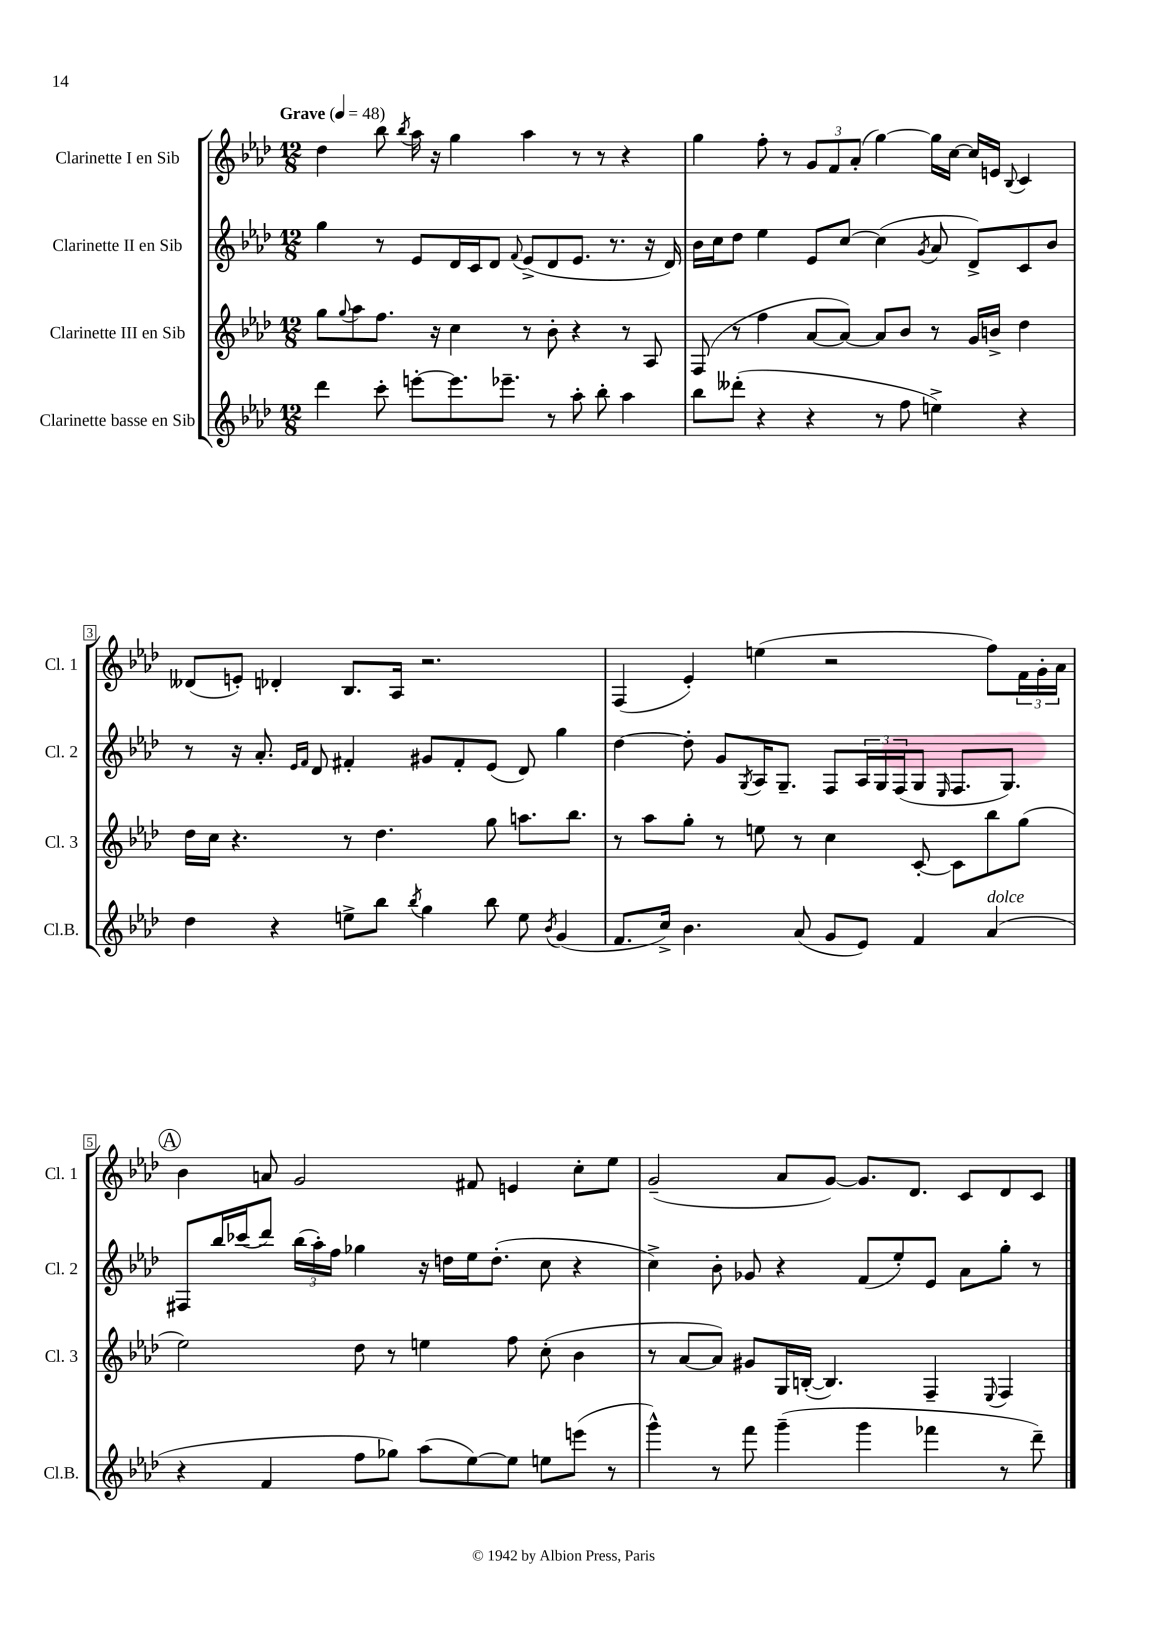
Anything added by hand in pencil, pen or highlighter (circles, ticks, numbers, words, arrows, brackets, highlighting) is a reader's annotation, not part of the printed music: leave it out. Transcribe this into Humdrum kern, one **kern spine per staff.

**kern	**kern	**kern	**kern
*staff4	*staff3	*staff2	*staff1
*clefG2	*clefG2	*clefG2	*clefG2
*k[b-e-a-d-]	*k[b-e-a-d-]	*k[b-e-a-d-]	*k[b-e-a-d-]
*M12/8	*M12/8	*M12/8	*M12/8
*MM48	*MM48	*MM48	*MM48
4ddd-	8gg	4gg	4dd-
.	8qqgg	.	.
.	8aa-	.	.
8ccc'	8.ff	8r	8bb-
.	.	.	8qbb-
[8eee'	.	8e-	16aa-
.	16r	.	16r
8.eee]	4cc	16d-	4gg
.	.	16c	.
.	.	8d-	.
8.eee-~	.	.	.
.	.	8qqf	.
.	8r	(8e-^	4aa-
8r	8b-'	8d-	.
8aa-'	4r	8.e-	8r
8bb-'	.	.	8r
.	.	8.r	.
4aa-	8r	.	4r
.	8A-	16r	.
.	.	16d-)	.
=	=	=	=
8bb-	(8F	16b-	4gg
.	.	16cc	.
(8ddd--'	8r	8dd-	.
4r	4ff	4ee-	8ff'
.	.	.	8r
4r	[8a-	8e-	12g
.	.	.	12f
.	8a-_)	[8cc	.
.	.	.	(12a-'
8r	8a-]	(4cc]	[4gg)
8ff	8b-	.	.
.	.	8qg	.
4ee^)	8r	8a-	16gg]
.	.	.	[16cc
.	16g	8d-^)	16cc]
.	16b^	.	16e
.	.	.	8qqB-
4r	4dd-	8c	4c
.	.	8b-	.
=	=	=	=
4dd-	16dd-	8r	(8d--
.	16cc	.	.
.	4.r	16r	8e')
.	.	8.a-'	.
4r	.	.	4d-'
.	.	16qqe-	.
.	.	16qqf	.
.	.	8d-	.
8ee^	8r	4f#'	8.B-
8bb-	4.dd-	.	.
.	.	.	16A-
8qbb-	.	.	.
4gg	.	8g#	2.r
.	.	8f#'	.
8bb-	8gg	(8e-	.
8ee	8.aa	8d-)	.
8qb-	.	.	.
(4g	.	4gg	.
.	8.bb-	.	.
=	=	=	=
8.f	8r	[4dd-	(4F
.	8aa-	.	.
16cc^)	.	.	.
4.b-	8gg'	8dd-']	4e-')
.	8r	8g	.
.	.	8qG	.
.	8ee	16A-	(4ee
.	.	8.G~	.
(8a-	8r	.	.
8g	4cc	8F	2r
8e-)	.	24A-	.
.	.	24G	.
.	.	(24F	.
4f	[8c'	8G	.
.	.	16qqE-	.
.	8c]	8.F	.
(4a-	8bb-	.	8ff)
.	.	8.G)	.
.	(8gg	.	24f
.	.	.	24g'
.	.	.	24a-
=	=	=	=
4r	2ee-)	8F#	4b-
.	.	16bb-	.
.	.	(16ccc-	.
4f	.	8ddd-)	8a
.	.	(24bb-	2g
.	.	24aa-')	.
.	.	24ff	.
8ff	8dd-	4gg-	.
8gg-)	8r	.	.
(8aa-	4ee	16r	.
.	.	16dd	.
[8ee-)	.	16ee-	8f#
.	.	(8.dd'	.
8ee-]	8ff	.	4e
8ee	(8cc'	8cc	.
(8eee	4b-	4r	8cc'
8r	.	.	8ee-
=	=	=	=
4ggg^^)	8r	4cc^)	(2g~
.	[8a-	.	.
8r	8a-])	8b-'	.
8fff	8g#	8g-	.
(4ggg~	16G	4r	8a-
.	([16B'	.	.
.	4.B])	.	[8g)
4ggg	.	(8f	8.g]
.	.	8ee-')	.
.	.	.	8.d-
4fff-	4F~	8e-	.
.	.	8a-	8c
.	8qqE-	.	.
8r	4F	8gg'	8d-
8ddd-~)	.	8r	8c
==	==	==	==
*-	*-	*-	*-
